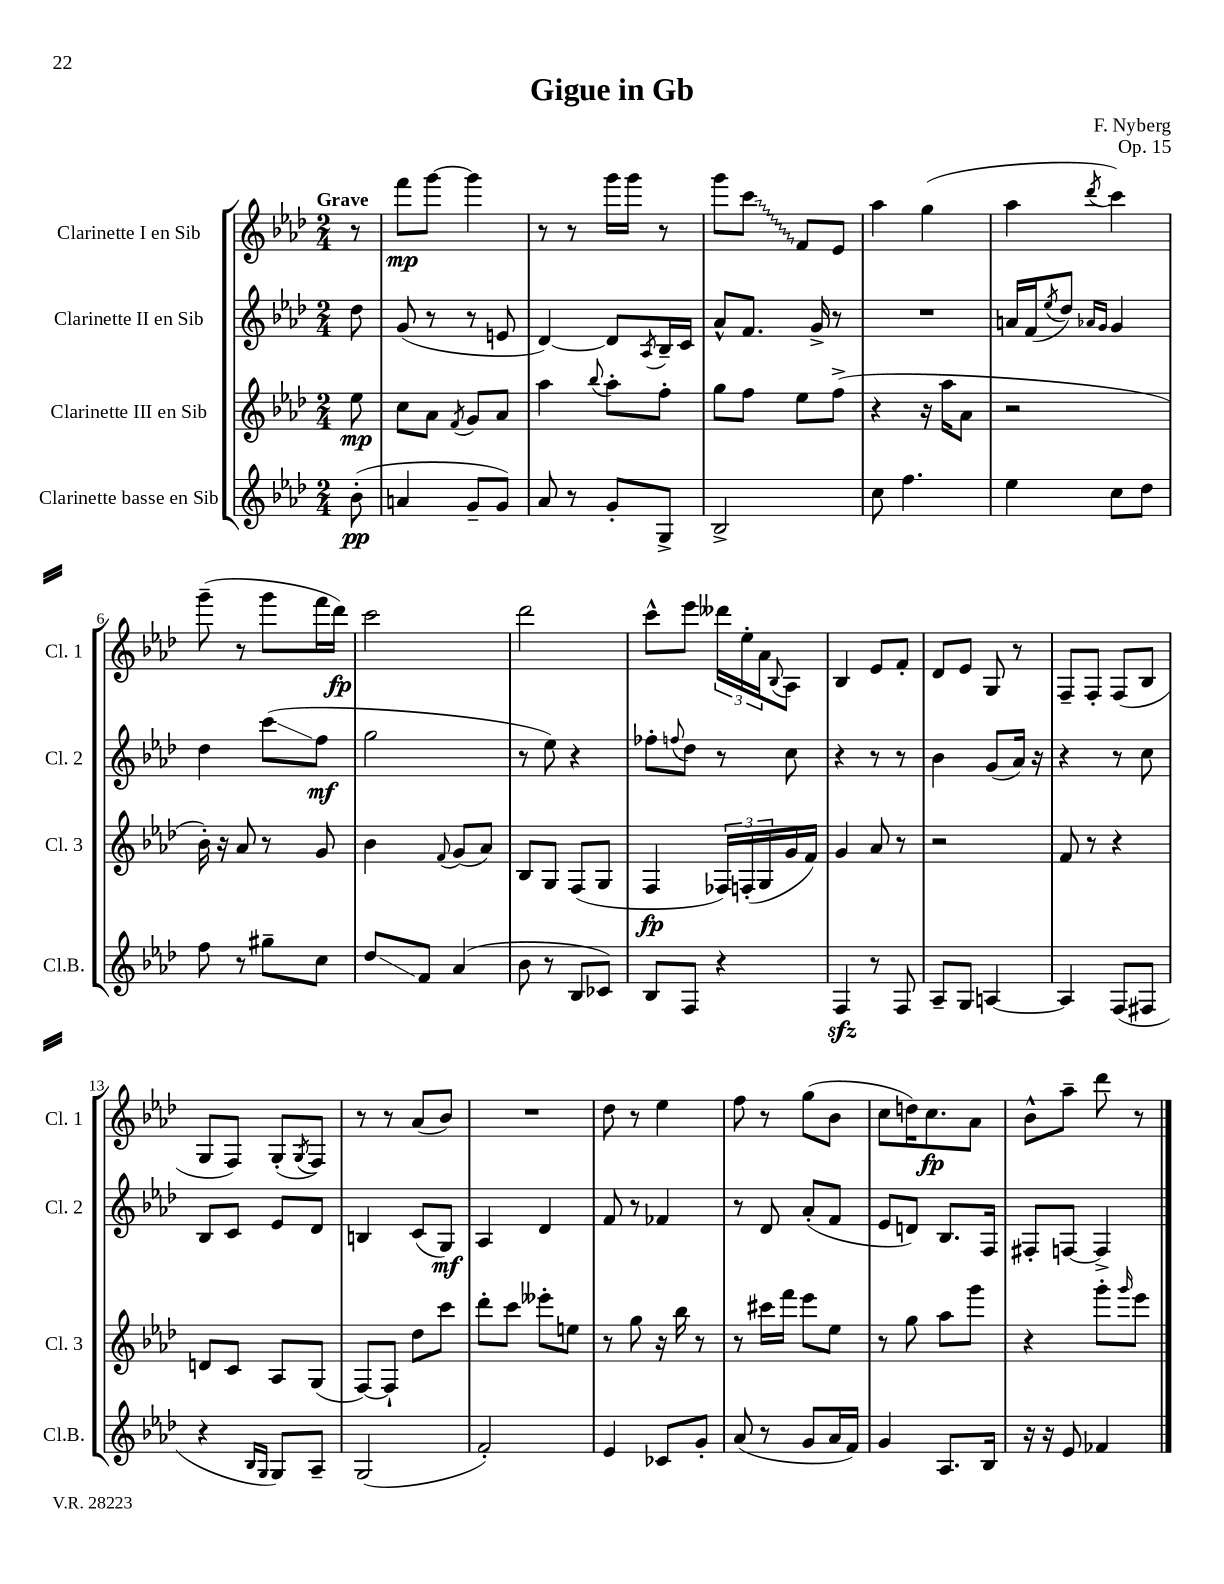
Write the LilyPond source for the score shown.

\header { title = "Gigue in Gb" composer = "F. Nyberg" opus = "Op. 15" }
<<
\new StaffGroup <<
\new Staff = "s0" \with { instrumentName = "Clarinette I en Sib" shortInstrumentName = "Cl. 1" } {
    \clef treble \key aes \major \numericTimeSignature \time 2/4 \partial 8 \tempo "Grave"
    r8 |
    f'''8\mp g'''8~ g'''4 |
    r8 r8 g'''16 g'''16 r8 |
    g'''8 \once \override Glissando.style = #'zigzag c'''8\glissando f'8 ees'8 |
    aes''4 g''4( |
    aes''4 \acciaccatura { des'''8 } c'''4) |
    g'''8--( r8 g'''8 f'''16 des'''16\fp) |
    c'''2 |
    des'''2 |
    c'''8-^ ees'''8 \tuplet 3/2 { deses'''16 ees''16-. aes'16 } \appoggiatura { bes8 } aes8 |
    bes4 ees'8 f'8-. |
    des'8 ees'8 g8 r8 |
    f8-- f8-. f8( bes8 |
    g8 f8) g8-.( \acciaccatura { g8 } f8) |
    r8 r8 aes'8( bes'8) |
    R2 |
    des''8 r8 ees''4 |
    f''8 r8 g''8( bes'8 |
    c''8 d''16) c''8.\fp aes'8 |
    bes'8-^ aes''8-- des'''8 r8 \bar "|." |
}
\new Staff = "s1" \with { instrumentName = "Clarinette II en Sib" shortInstrumentName = "Cl. 2" } {
    \clef treble \key aes \major \numericTimeSignature \time 2/4 \partial 8
    des''8 |
    g'8( r8 r8 e'8 |
    des'4~) des'8 \acciaccatura { aes8 } bes16-- c'16 |
    aes'8-^ f'8. g'16-> r8 |
    R2 |
    a'16 f'16( \acciaccatura { ees''8 } des''8) \grace { aes'16 g'16 } g'4 |
    des''4 c'''8\glissando( f''8\mf |
    g''2 |
    r8 ees''8) r4 |
    fes''8-. \appoggiatura { f''8 } des''8 r8 c''8 |
    r4 r8 r8 |
    bes'4 g'8( aes'16) r16 |
    r4 r8 c''8 |
    bes8 c'8 ees'8 des'8 |
    b4 c'8( g8\mf) |
    aes4 des'4 |
    f'8 r8 fes'4 |
    r8 des'8 aes'8-.( f'8 |
    ees'8 d'8) bes8. f16 |
    fis8-. f8~ f4-> \bar "|." |
}
\new Staff = "s2" \with { instrumentName = "Clarinette III en Sib" shortInstrumentName = "Cl. 3" } {
    \clef treble \key aes \major \numericTimeSignature \time 2/4 \partial 8
    ees''8\mp |
    c''8 aes'8 \acciaccatura { f'8 } g'8 aes'8 |
    aes''4 \appoggiatura { bes''8 } aes''8-. f''8-. |
    g''8 f''8 ees''8 f''8->( |
    r4 r16 aes''16 aes'8 |
    r2 |
    bes'16-.) r16 aes'8 r8 g'8 |
    bes'4 \appoggiatura { f'8 } g'8( aes'8) |
    bes8 g8 f8( g8 |
    f4\fp \tuplet 3/2 { fes16) f16-.( g16 } g'16 f'16) |
    g'4 aes'8 r8 |
    r2 |
    f'8 r8 r4 |
    d'8 c'8 aes8 g8( |
    f8~) f8-! des''8 c'''8 |
    des'''8-. c'''8 eeses'''8-. e''8 |
    r8 g''8 r16 bes''16 r8 |
    r8 cis'''16 f'''16 ees'''8 ees''8 |
    r8 g''8 aes''8 g'''8 |
    r4 g'''8-. \grace { g'''16 } ees'''8 \bar "|." |
}
\new Staff = "s3" \with { instrumentName = "Clarinette basse en Sib" shortInstrumentName = "Cl.B." } {
    \clef treble \key aes \major \numericTimeSignature \time 2/4 \partial 8
    bes'8-.\pp( |
    a'4 g'8-- g'8) |
    aes'8 r8 g'8-. g8-> |
    bes2-> |
    c''8 f''4. |
    ees''4 c''8 des''8 |
    f''8 r8 gis''8-- c''8 |
    des''8\glissando f'8 aes'4( |
    bes'8 r8 bes8 ces'8) |
    bes8 f8 r4 |
    f4\sfz r8 f8 |
    aes8-- g8 a4~ |
    a4 f8( fis8 |
    r4 \grace { bes16 g16 } g8) aes8-- |
    g2( |
    f'2-.) |
    ees'4 ces'8 g'8-. |
    aes'8( r8 g'8 aes'16 f'16) |
    g'4 aes8. bes16 |
    r16 r16 ees'8 fes'4 \bar "|." |
}
>>
>>
